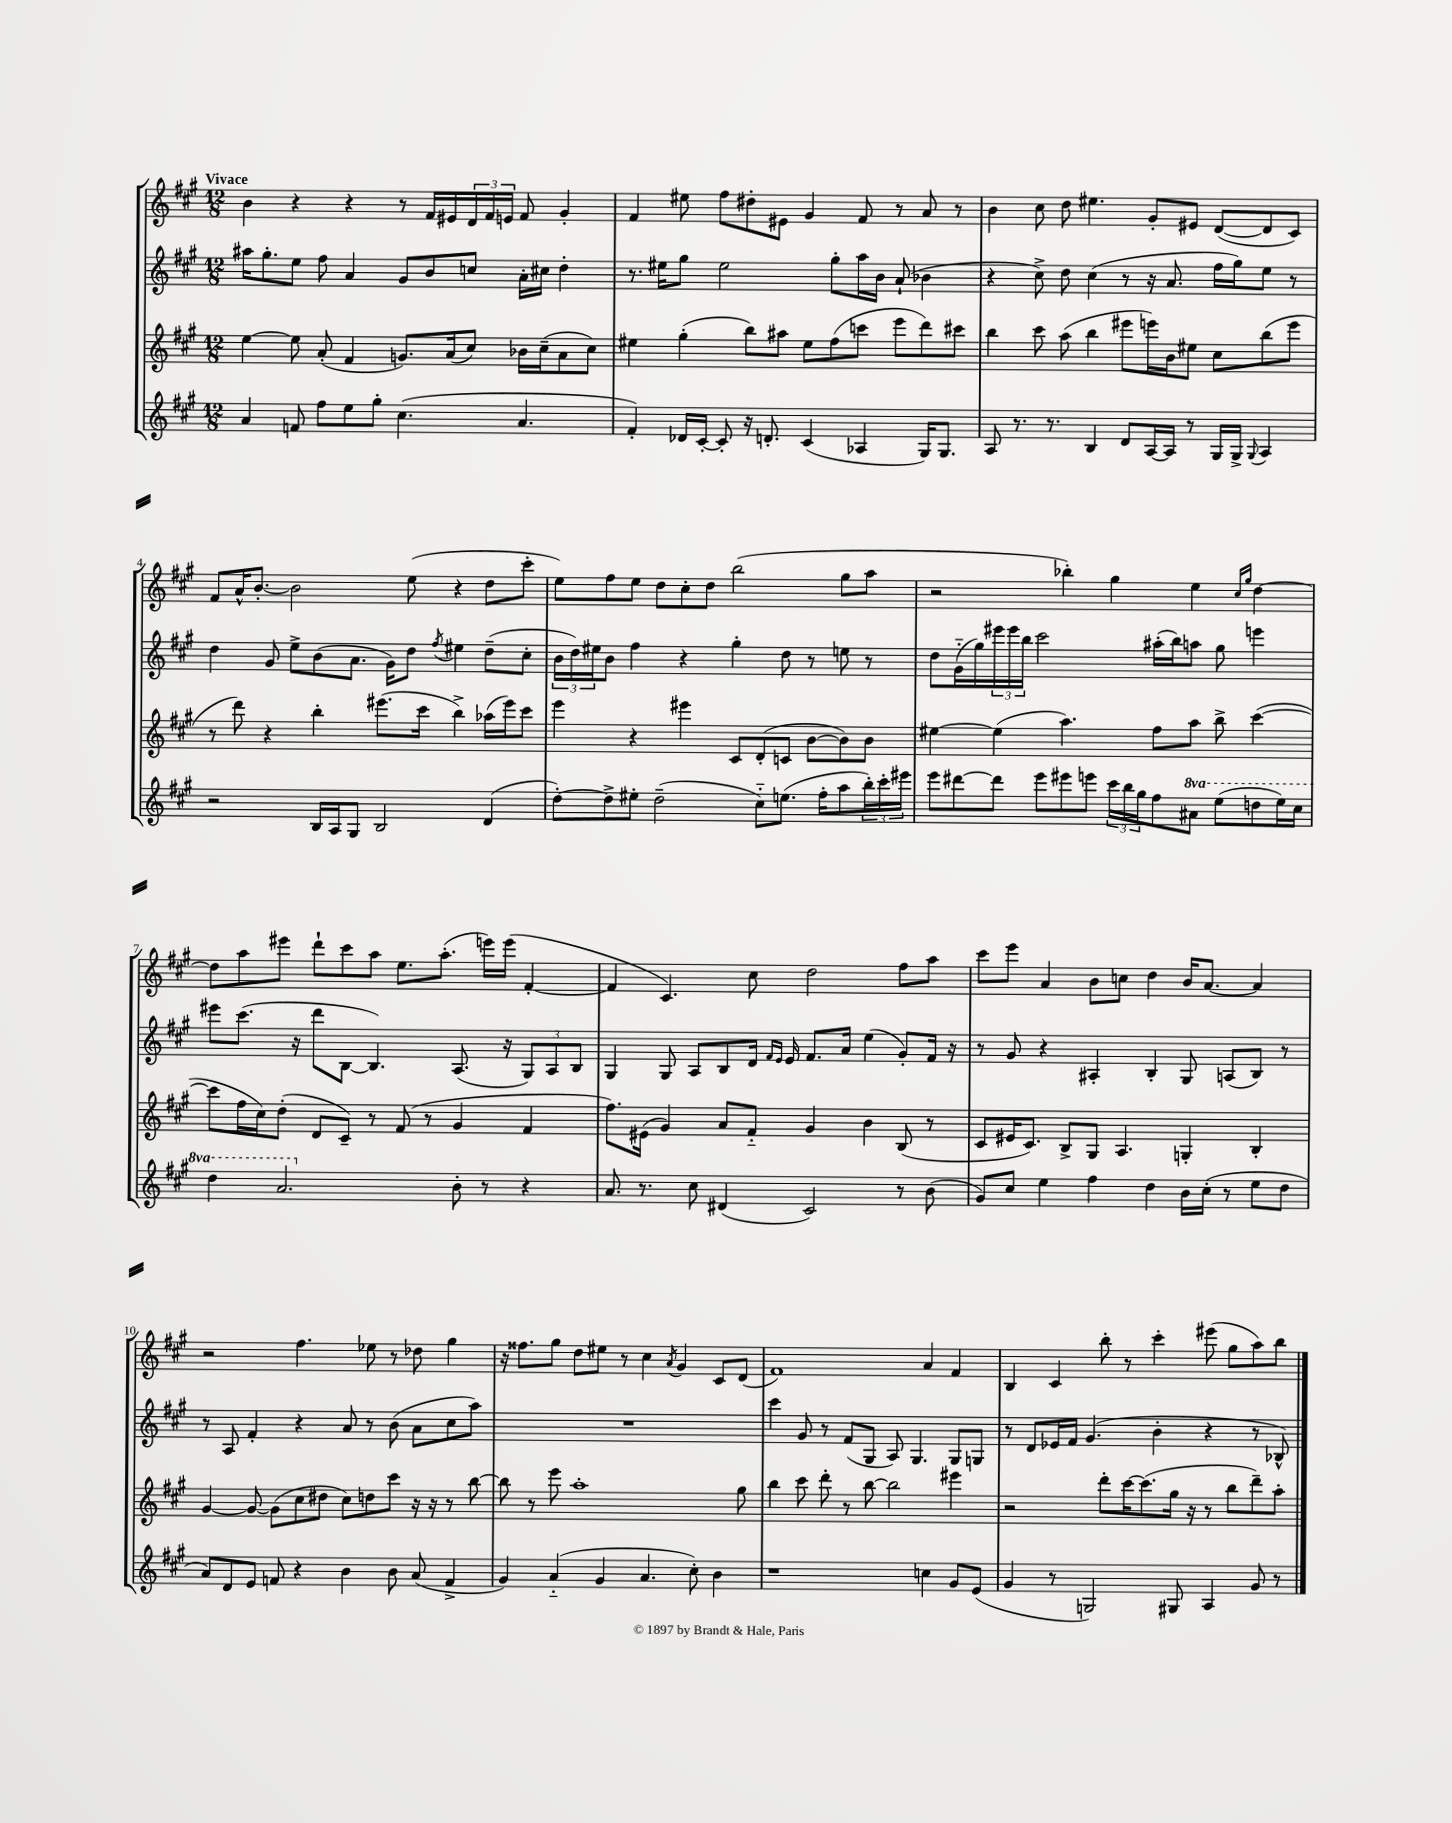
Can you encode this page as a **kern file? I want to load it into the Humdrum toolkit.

**kern	**kern	**kern	**kern
*staff4	*staff3	*staff2	*staff1
*clefG2	*clefG2	*clefG2	*clefG2
*k[f#c#g#]	*k[f#c#g#]	*k[f#c#g#]	*k[f#c#g#]
*M12/8	*M12/8	*M12/8	*M12/8
4a	[4ee	16aa#	4b
.	.	8.gg#'	.
8f	8ee]	8ee	4r
8ff#	(8a'	8ff#	.
8ee	4f#	4a	4r
8gg#'	.	.	.
(4.cc#	8.g)	8g#	8r
.	.	8b	16f#
.	(16a	.	16e#
.	8cc#)	8cc	24d
.	.	.	24f#
.	.	.	24e
4.a	16b-	16a'	8f#
.	(16cc#~	16cc#	.
.	8a	4dd'	4g#'
.	8cc#)	.	.
=	=	=	=
4f#')	4ee#	8.r	4f#
.	.	16ee#	.
16d-	(4gg#'	8gg#	8ee#
[16c#'	.	.	.
8c#']	.	2ee#	8ff#
16r	8bb)	.	8dd#'
8.d'	.	.	.
.	8aa#	.	8e#
(4c#	8ee#	.	4g#
.	(8ff#	8gg#'	.
4A-	8ccc	16aa	8f#
.	.	16b	.
.	8eee	(8a`	8r
16G#)	8ddd)	4b-	8a
8.G#	.	.	.
.	8ccc#	.	8r
=	=	=	=
8A	4bb	4r	4b
8.r	.	.	.
.	8ccc#	8cc#^)	8cc#
8.r	.	.	.
.	(8aa	8dd	8dd
4B	4bb	(4cc#	4.ee#
8d	8eee#	8r	.
[16A	16eee)	16r	8g#'
16A]	16b	8.a	.
8r	8ee#	.	8e#
16G#	8cc#	16ff#	([8d
16G#^	.	16gg#)	.
8qqG#	.	.	.
4A	(8bb	8ee	8d]
.	8eee	8r	8c#)
=	=	=	=
2r	8r	4dd	8f#
.	8ddd)	.	16a^^
.	.	.	[8.b'
.	4r	8g#	.
.	.	8ee^	2b]
16B	4bb'	(8b	.
16A	.	.	.
8G#	.	8.a	.
2B	(8.eee#	.	.
.	.	16g#)	.
.	.	8dd	(8ee
.	16ccc#	.	.
.	.	8qff#	.
.	4bb^)	4ee#	4r
(4d	(16aa-	(8dd~	8dd
.	16eee#)	.	.
.	8ccc#	8cc#'	8ccc#'
=	=	=	=
[8dd')	4eee	24b	8ee)
.	.	24dd)	.
.	.	24ee#	.
8dd^]	.	8b	8ff#
8ee#'	4r	4ff#	8ee
(2dd~	.	.	8dd
.	4eee#	4r	8cc#'
.	.	.	8dd
.	8c#	4gg#'	(2bb
8cc#'~)	(8d'	.	.
(8.ee	8c	8dd	.
.	[8b	8r	.
16ff#'	.	.	.
8aa	8b])	8ee	8gg#
24bb')	8b	8r	8aa
24ccc#'	.	.	.
24eee#	.	.	.
=	=	=	=
8eee	[4ee#	8dd	2r
[8ddd#	.	(16g#'~	.
.	.	16gg#)	.
8ddd#]	(4ee#]	24eee#	.
.	.	24eee#	.
.	.	24bb	.
8eee	.	2ccc#	.
8eee#	4.aa)	.	4bb-')
8eee	.	.	.
24ccc#	.	.	4gg#
24bb	.	.	.
24gg#	.	.	.
8ff#	8ff#	(16aa#'	.
.	.	16bb)	.
8aa#	8aa	8aa	4ee
(8eee	8bb^	8gg#	.
.	.	.	16qqcc#
.	.	.	16qqgg#
8ddd	([4ccc#	4eee	[4dd
16eee)	.	.	.
16ccc#	.	.	.
=	=	=	=
4ddd	8ccc#]	8eee#	8dd]
.	16ff#	(8.ccc#	8aa
.	16cc#)	.	.
2.aa	(8dd'	.	8eee#
.	.	16r	.
.	8d	8ddd	8ddd`
.	8c#~)	[8B	8ccc#
.	8r	4.B])	8aa
.	(8f#	.	8.ee
.	8r	.	.
.	.	.	(8.aa'
8b'	4g#	(8.A	.
8r	.	.	16eee)
.	.	16r	(16eee
4r	4f#	12G#)	[4f#'
.	.	12A	.
.	.	12B	.
=	=	=	=
8.a	8.ff#)	4G#	4f#]
8.r	(16e#	.	.
.	4g#)	8G#	4.c#)
8cc#	.	8A	.
(4d#	8a	8B	.
.	8f#'~	16d	8cc#
.	.	16qqf#	.
.	.	16qqe	.
.	.	16e	.
2c#)	4g#	8.f#	2dd
.	.	16a	.
.	4b	(4ee	.
8r	(8B	8g#')	8ff#
(8b	8r	16f#	8aa
.	.	16r	.
=	=	=	=
8g#)	8c#	8r	8ccc#
8cc#	16e#	8g#	8eee
.	8.c#)	.	.
4ee	.	4r	4a
.	8B^	.	.
4ff#	8G#	4A#'	8b
.	4.A	.	8cc
4dd	.	4B'	4dd
16b	4G'	8G#	16b
(16cc#'	.	.	[8.a
8r	.	(8A	.
8ee	4B'	8B)	4a]
8dd	.	8r	.
=	=	=	=
8a)	[4g#	8r	2r
8d	.	8A	.
8e	8g#_	4f#'	.
8f	(8g#]	.	.
4r	8cc#	4r	4.ff#
.	8dd#	.	.
4b	8cc#)	8a	.
.	8dd	8r	8ee-
8b	8ccc#	(8b	8r
(8a	16r	8a	8dd-
.	16r	.	.
4f^	8r	8cc#	4gg#
.	[8bb	8aa)	.
=	=	=	=
4g#)	8bb]	1.r	16r
.	.	.	8.ff##
.	8r	.	.
(4a'~	8eee	.	8gg#
.	1aa'	.	8dd
4g#	.	.	8ee#
.	.	.	8r
4.a	.	.	4cc#
.	.	.	8qa
.	.	.	4g#
8cc#')	.	.	.
4b	.	.	8c#
.	8gg#	.	(8d
=	=	=	=
1r	4bb	4ccc#	1f#)
.	8ccc#	8g#	.
.	8ddd'	8r	.
.	8r	(8f#	.
.	[8bb	8G#	.
.	2bb]	8A)	.
.	.	4.G#	.
4cc	.	.	4a
8g#	4eee#	8G#	4f#
(8e	.	8G	.
=	=	=	=
4g#	2r	8r	4B
.	.	8d	.
8r	.	16e-	4c#
.	.	16f#	.
2G)	.	(4.g#	.
.	8ddd'	.	8bb'
.	[16ccc#	.	8r
.	(8.ccc#]	.	.
.	.	4b'	4ccc#'
8G#	16gg#	.	.
.	16r	.	.
4A	8r	4r	(8eee#
.	8bb	.	8gg#
8g#	8ddd~)	8r	8aa)
8r	8aa'	8B-^^)	8bb
==	==	==	==
*-	*-	*-	*-
